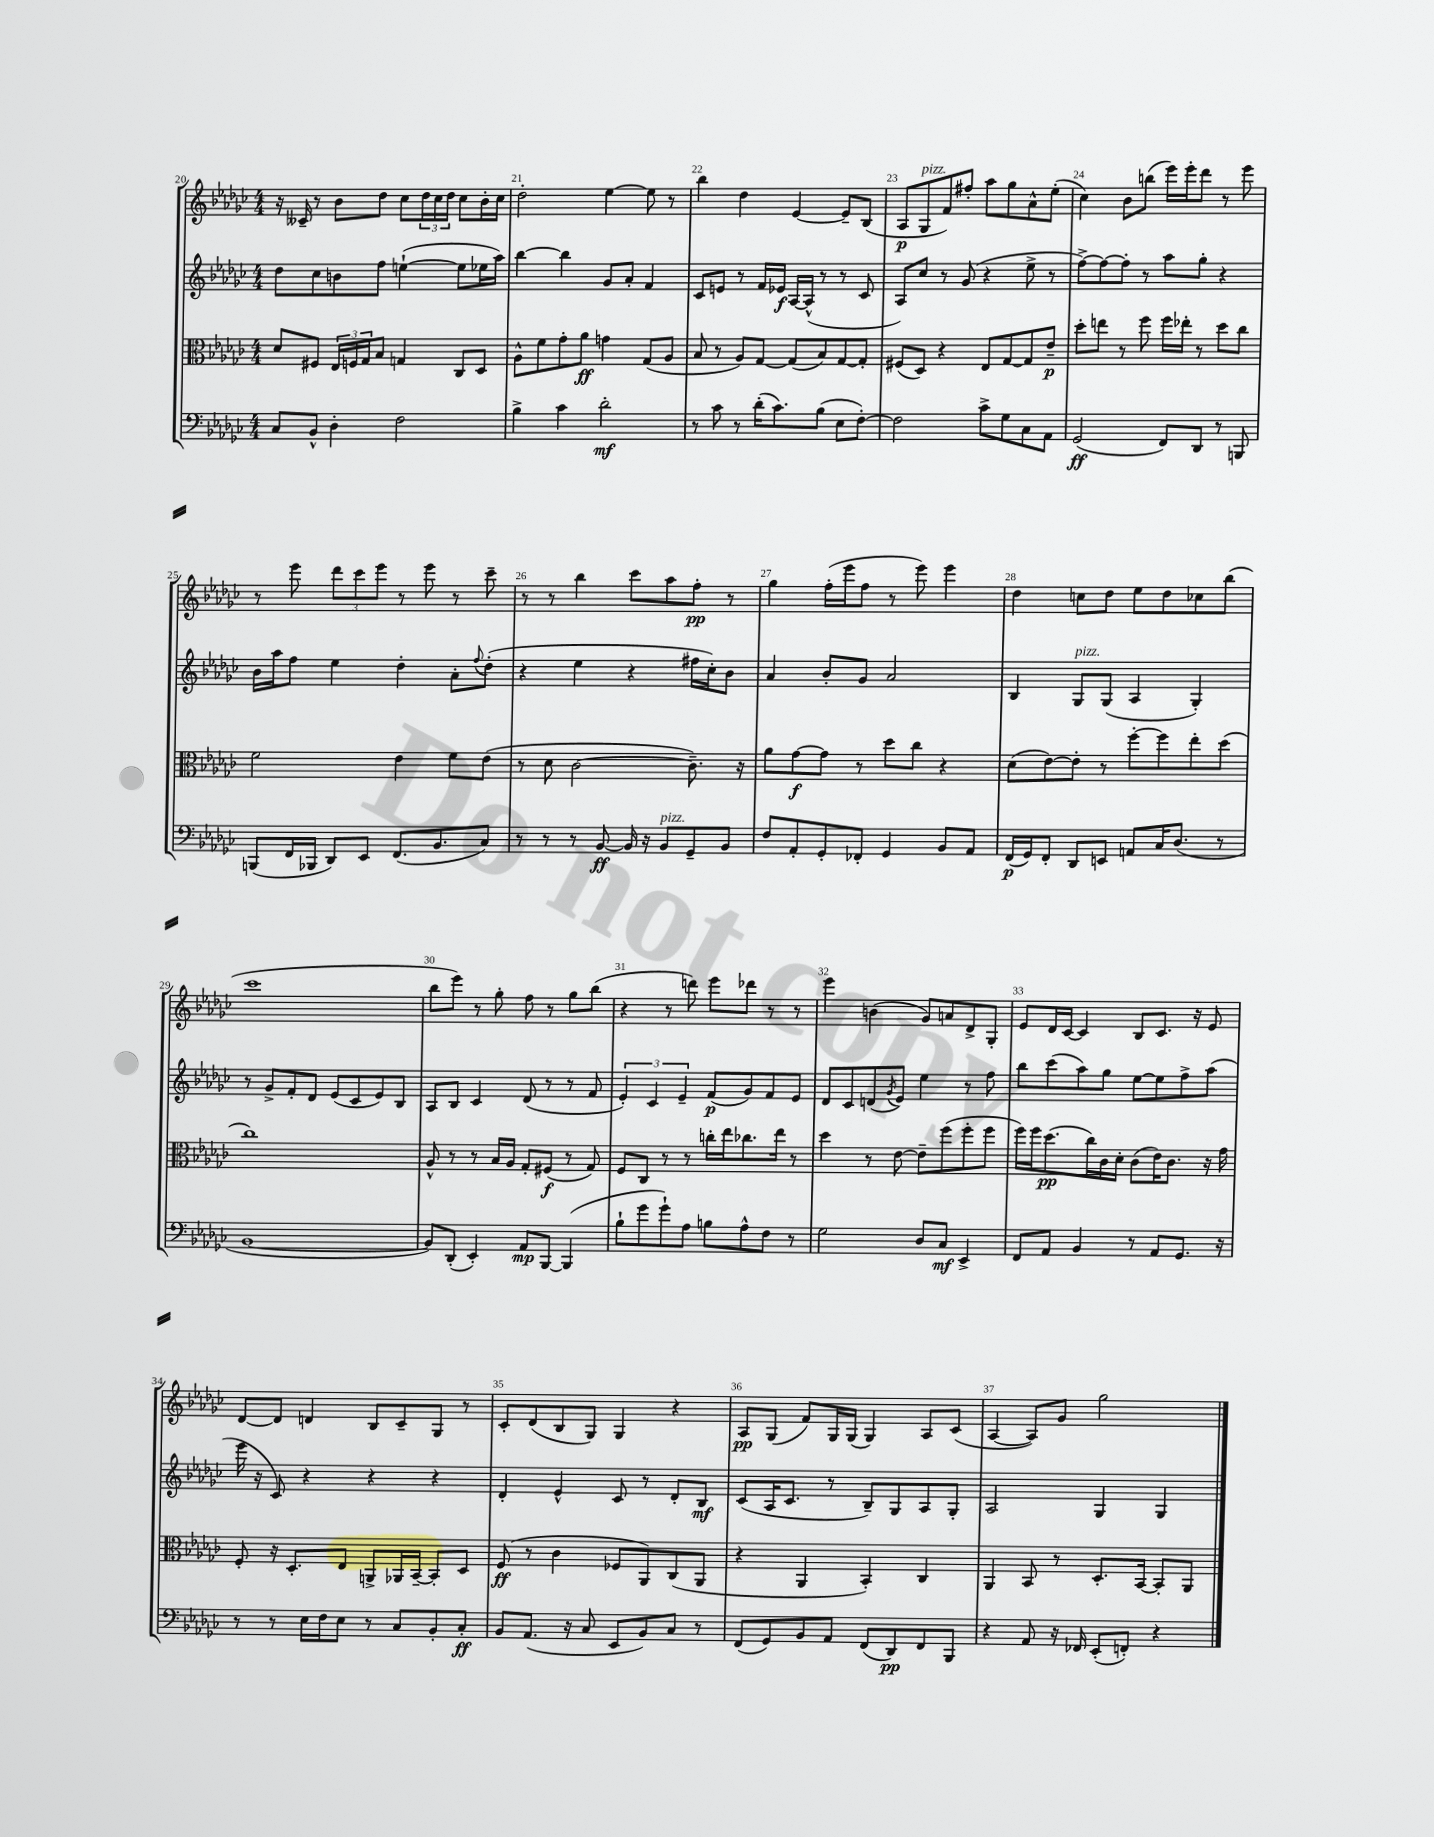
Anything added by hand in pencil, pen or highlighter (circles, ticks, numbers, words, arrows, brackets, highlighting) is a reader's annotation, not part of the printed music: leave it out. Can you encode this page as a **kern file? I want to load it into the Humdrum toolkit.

**kern	**kern	**kern	**kern
*staff4	*staff3	*staff2	*staff1
*clefF4	*clefC3	*clefG2	*clefG2
*k[b-e-a-d-g-c-]	*k[b-e-a-d-g-c-]	*k[b-e-a-d-g-c-]	*k[b-e-a-d-g-c-]
*M4/4	*M4/4	*M4/4	*M4/4
8C-	8d-	8dd-	16r
.	.	.	16c--~
8BB-^^	8F#	8cc-	8r
4D-'	24E-	8b	8b-
.	24F	.	.
.	24G-	.	.
.	8B-	8ff	8dd-
2F	4G	([4ee`	8cc-
.	.	.	24dd-
.	.	.	24cc-
.	.	.	24dd-
.	8C-	8ee]	8cc-
.	8D-	16ee-	16b-'
.	.	16aa-)	16cc-
=	=	=	=
4B-^	8A-^^	[4bb-	2dd-'
.	8f	.	.
4c-	8g-'	4bb-]	.
.	8a-	.	.
2d-'	4g	8g-	[4ee-
.	.	8a-'	.
.	(8G-	4f	8ee-]
.	8A-	.	8r
=	=	=	=
8r	8B-	8c-	4bb-
8c-	8r	8e	.
8r	8A-)	8r	4dd-
(16d-'	[8G-	16f	.
8.c-)	.	16e-	.
.	(8G-]	[16A-	[4e-
.	.	(16A-^^]	.
(8B-	8B-)	8r	.
8E-	[8G-	8r	8e-~]
[8F')	8G-']	8c-	(8B-
=	=	=	=
2F]	(8F#	8A-)	8A-
.	8D-)	8cc-	8G-
.	4r	8r	8f)
.	.	(8g-	8ff#'
8c-^	8E-	4r	8aa-
8G-	[8G-	.	8gg-
8C-	8G-]	8ee-^	8a-^^
8AA-	8e-~	8r	(8ee-'
=	=	=	=
(2GG-	8dd-'	[8ff^)	4cc-)
.	8ee	8ff_	.
.	8r	8ff']	8b-
.	8ff	8r	(8bb
8FF)	16ff	8aa-	16eee-)
.	16ee-'	.	16eee-'
8DD-	8r	8gg-'	8ddd-
8r	8dd-	4r	8r
8BBB	8cc-	.	8eee-
=	=	=	=
(8BBB	2f	16b-	8r
.	.	16aa-	.
16FF	.	8ff	8eee-
16BBB-	.	.	.
8DD-)	.	4ee-	12ddd-
.	.	.	12ccc-
8EE-	.	.	.
.	.	.	12eee-
(8.FF	4e-	4dd-'	8r
.	.	.	8eee-
8.BB-	.	.	.
.	8f	8a-'	8r
.	.	8qqff	.
8C-)	(8e-	(8dd-'	8ccc-~
=	=	=	=
8r	8r	4r	8r
8r	8d-	.	8r
8r	[2c-	4ee-	4bb-
[8BB-	.	.	.
16BB-]	.	4r	8ccc-
16r	.	.	.
8BB-	.	.	8aa-
8GG-~	8.c-~])	16ff#	8ff'
.	.	16cc-')	.
8BB-	.	8b-	8r
.	16r	.	.
=	=	=	=
8F	8a-	4a-	4gg-
8AA-'	[8g-	.	.
8GG-'	8g-]	8b-'	(16ff'
.	.	.	16eee-
8FF-'	8r	8g-	8ff
4GG-	8dd-	2a-	8r
.	8cc-	.	8eee-)
8BB-	4r	.	4eee-
8AA-	.	.	.
=	=	=	=
(16FF	(8d-	4B-	4dd-
16GG-)	.	.	.
8FF'	[8e-)	.	.
8DD-	8e-']	8G-	8cc
8EE	8r	(8G-	8dd-
8AA	[8ff'	4A-	8ee-
16C-	8ff]	.	8dd-
(8.D-	.	.	.
.	8ee-'	4G-')	8cc-
8r	(8dd-	.	(8bb-
=	=	=	=
[1BB-	1cc-)	8r	1ccc-
.	.	8g-^	.
.	.	8f'	.
.	.	8d-	.
.	.	(8e-	.
.	.	8c-	.
.	.	8e-)	.
.	.	8B-	.
=	=	=	=
8BB-])	8A-^^	8A-	8bb-
(8DD-'	8r	8B-	8eee-)
4EE-')	8r	4c-	8r
.	16B-	.	8gg-'
.	16A-	.	.
8AA-	8G-'	(8d-	8ff
[8BBB-	(8F#	8r	8r
(4BBB-]	8r	8r	8gg-
.	8G-)	8f	(8bb-
=	=	=	=
8B-`	8F	6e-')	4r
8g-	8C-	.	.
.	.	6c-	.
8g-`)	8r	.	8r
.	.	6e-~	.
8A-	8r	.	8ddd)
8B	16cc'	(8f	8eee-
.	16ee-	.	.
8A-^^	8.cc-	8g-)	8ddd-
8F	.	8f	8r
.	16ee-	.	.
8r	8r	8e-	8r
=	=	=	=
2G-	4dd-	8d-	4eee-
.	.	8c-	.
.	8r	(8d	(4b
.	.	8qg-	.
.	[8e-	8e-)	.
8D-	8e-~]	4ee-	8g-)
8C-	(8ff	.	8a
4EE-^	8ff'	8r	8d-^
.	8ff	8ff	8G-'
=	=	=	=
8FF	16ff)	8bb-	8e-
.	16ff	.	.
8AA-	(8.dd-	(8ccc-	16d-
.	.	.	[16c-
4BB-	.	8aa-)	4c-]
.	16cc-)	.	.
.	16c-	8gg-	.
.	16d-'	.	.
8r	(8c-	[8ee-	8B-
8AA-	16e-)	8ee-]	8.c-
.	8.c-	.	.
8.GG-	.	8ff^	.
.	.	.	16r
.	16r	(8aa-	8e-
16r	16g-	.	.
=	=	=	=
8r	8F'	16eee-	[8d-
.	.	16r	.
8r	16r	8c-)	8d-]
.	8.D-'	.	.
16E-	.	4r	4d
16F	.	.	.
8E-	8E-	.	.
8r	8AA^	4r	8B-
8C-	16AA-	.	8c-~
.	[16BB-~	.	.
8BB-'	8BB-']	4r	8G-
8C-'	8D-	.	8r
=	=	=	=
8BB-	(8F	4d-'	8c-'
(8.AA-	8r	.	(8d-
.	4c-	4e-^^	8B-
16r	.	.	.
8C-	.	.	8G-)
8EE-	8F-	8c-	4G-
8BB-)	8AA-)	8r	.
8C-	(8C-	8d-'	4r
8r	8AA-	8B-	.
=	=	=	=
(8FF	4r	(8c-	8A-
8GG-)	.	16A-	(8G-
.	.	8.c-	.
8BB-	4AA-	.	8f)
8AA-	.	8r	16G-
.	.	.	(16G-
(8FF	4BB-')	8B-~)	4G-)
8DD-)	.	8G-	.
8FF	4C-	8A-	8A-
8BBB-	.	8G-'	(8c-
=	=	=	=
4r	4AA-	2A-	[4A-
8AA-	8BB-	.	8A-])
16r	8r	.	8g-
16FF-	.	.	.
(8EE-'	8.D-'	4G-	2gg-
8FF')	.	.	.
.	[16BB-	.	.
4r	8BB-']	4G-	.
.	8AA-	.	.
==	==	==	==
*-	*-	*-	*-
